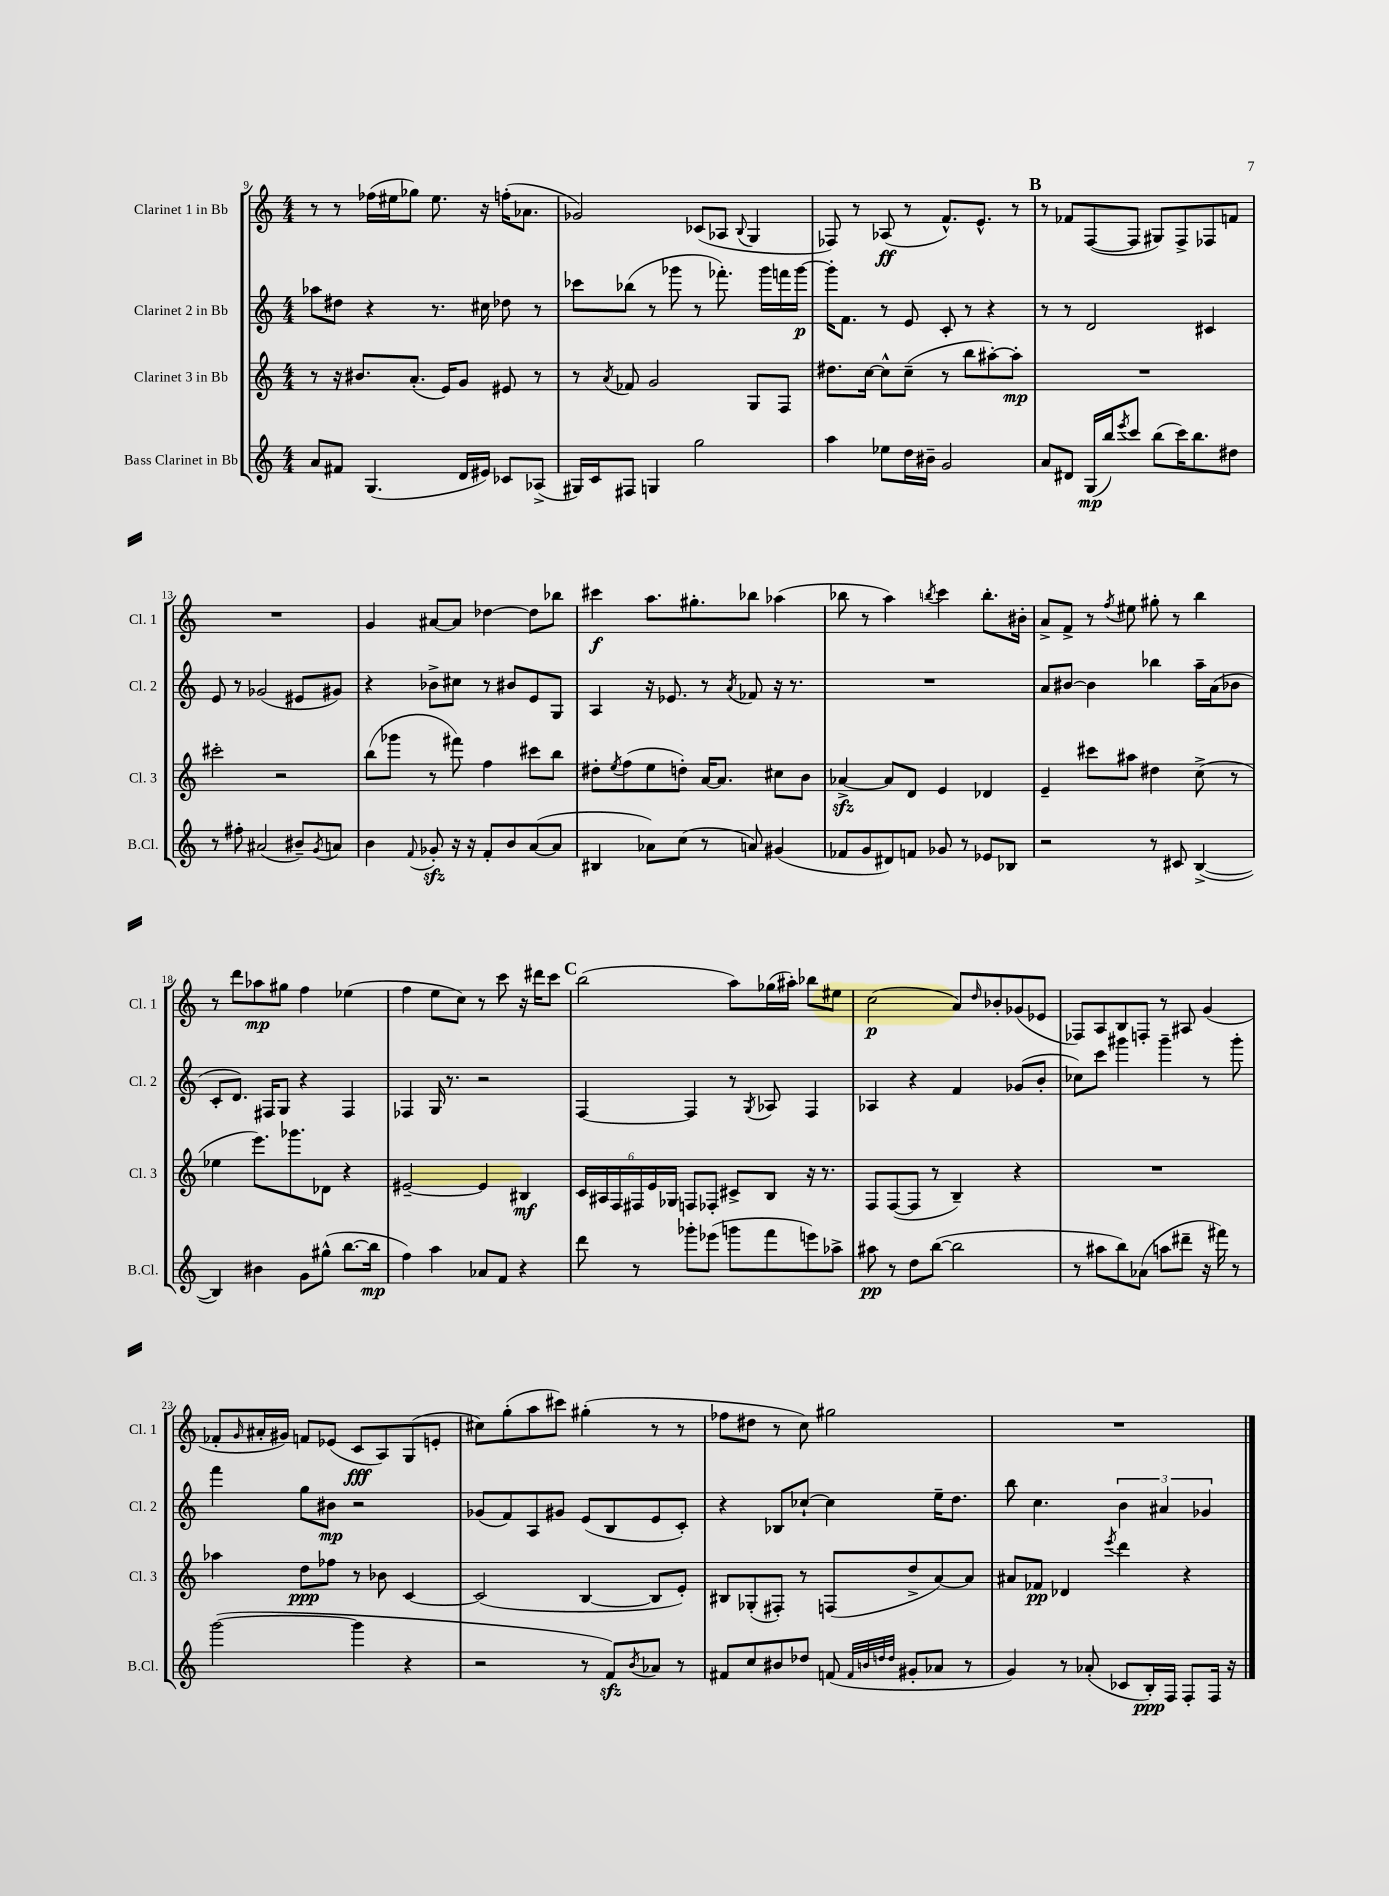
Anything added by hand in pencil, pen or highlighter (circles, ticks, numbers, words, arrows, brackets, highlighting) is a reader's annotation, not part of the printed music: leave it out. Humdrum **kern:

**kern	**kern	**kern	**kern
*staff4	*staff3	*staff2	*staff1
*clefG2	*clefG2	*clefG2	*clefG2
*k[]	*k[]	*k[]	*k[]
*M4/4	*M4/4	*M4/4	*M4/4
8a	8r	8aa-	8r
8f#	16r	8dd#	8r
.	8.b#	.	.
(4.G	.	4r	(16ff-
.	.	.	16ee#
.	(8.a'	.	8gg-)
.	.	8.r	8.ee#
.	16e)	.	.
16d	8g	.	.
16e#)	.	16cc#	16r
8c-	8e#	8dd-	(16ff'
.	.	.	8.a-
(8A-^	8r	8r	.
=	=	=	=
16G#)	8r	8ccc-	2g-)
16c	.	.	.
.	8qa	.	.
8F#	8f-	(8bb-	.
4G	2g	8r	.
.	.	8ggg-	.
2gg	.	8r	(8c-
.	.	8.fff-')	8A-
.	.	.	8qqB
.	8G	.	4G
.	.	16ggg-	.
.	8F	16fff	.
.	.	[16ggg-	.
=	=	=	=
4aa	8.dd#	16ggg-']	8F-)
.	.	8.f	.
.	.	.	8r
.	[16cc	.	.
8ee-	8cc^^]	8r	(8A-
16dd	(8cc~	8e	8r
16b#~	.	.	.
2g	8r	8c'	8.f^^)
.	8bb	8r	.
.	.	.	8.e^^
.	[8aa#')	4r	.
.	8aa#']	.	8r
=	=	=	=
8a	1r	8r	8r
8d#	.	8r	8f-
(16G	.	2d	([8F
16bb)	.	.	.
8qeee	.	.	.
8ccc	.	.	8F]
(8bb	.	.	8G#)
16ccc)	.	.	8F^
8.bb	.	.	.
.	.	4c#	8F-
8dd#	.	.	8f
=	=	=	=
8r	2ccc#'	8e	1r
8ff#'	.	8r	.
(2a#	.	(2g-	.
.	2r	.	.
8b#~)	.	8e#	.
8qg	.	.	.
8a	.	8g#)	.
=	=	=	=
4b	(8bb	4r	4g
.	8ggg-	.	.
8qqf	.	.	.
8g-'	8r	8b-^	[8a#
16r	8fff#)	8cc#	8a#]
16r	.	.	.
8f'	4ff	8r	[4dd-
8b	.	8b#	.
([8a	8ccc#	8e	8dd-]
8a]	8bb	8G	8bb-
=	=	=	=
4B#	8dd#'	4A	4ccc#
.	8qee	.	.
.	(8ff	.	.
8a-)	8ee	16r	8.aa
.	.	8.e-	.
(8cc	8dd')	.	.
.	.	.	8.gg#'
8r	[16a	8r	.
.	8.a]	.	.
.	.	8qa	.
8a)	.	8f-	8bb-
(4g#	8cc#	16r	(4aa-
.	.	8.r	.
.	8b	.	.
=	=	=	=
8f-	[4a-^	1r	8bb-
8g	.	.	8r
8d#)	8a-]	.	4aa)
8f	8d	.	.
.	.	.	8qbb
8g-	4e	.	4ccc
8r	.	.	.
8e-	4d-	.	8.bb'
8B-	.	.	.
.	.	.	16b#'
=	=	=	=
2r	4e~	8a	8a^
.	.	[8b#	8f^
.	8ccc#	4b#]	8r
.	.	.	8qff
.	8aa#	.	8ee#
8r	4dd#	4bb-	8gg#'
8c#	.	.	8r
([4B^	(8cc^	16aa~	4bb
.	.	(16a	.
.	8r	8b-	.
=	=	=	=
4B])	4ee-	8c'	8r
.	.	8.d)	8ddd
4b#	8.eee)	.	8aa-
.	.	16F#	.
.	.	8G	8gg#
.	8.ggg-	.	.
8g	.	4r	4ff
(8gg#^^	8d-	.	.
[8.bb	4r	4F#	(4ee-
16bb]	.	.	.
=	=	=	=
4ff)	[2e#~	4F-	4ff
4aa	.	16G	8ee
.	.	8.r	.
.	.	.	8cc)
8a-	4e#]	2r	8r
8f	.	.	8ccc
4r	4B#	.	16r
.	.	.	16ddd#
.	.	.	8ccc
=	=	=	=
8ddd	24c	[4F	(2bb
.	24A#	.	.
.	24F	.	.
8r	24F#	.	.
.	24e	.	.
.	24G-	.	.
8ggg-'	8F	4F]	.
(8eee-	8F-'	.	.
8ggg	8c#^	8r	8aa)
.	.	8qG	.
8fff	8B	8A-	(16gg-
.	.	.	16aa#')
8eee)	16r	4F	8bb-
.	8.r	.	.
8aa-^	.	.	8ee#
=	=	=	=
8aa#	8F	4A-	(2cc
8r	([8F	.	.
8dd	8F]	4r	.
([8bb	8r	.	.
2bb]	4B~)	4f	8a)
.	.	.	16qqdd
.	.	.	8b-'
.	4r	(8g-	(8g-
.	.	8b'	8e-
=	=	=	=
8r	1r	8cc-)	8F-)
8aa#	.	8ccc	8A
8bb)	.	4ggg#	8B
(8a-	.	.	8F'
8aa	.	4ggg#~	8r
8ddd#~	.	.	8A#
16r	.	8r	(4g
16fff#)	.	.	.
8r	.	8ggg#'	.
=	=	=	=
([2ggg	4aa-	4fff	8f-'
.	.	.	16qqg
.	.	.	16a#'
.	.	.	16g#)
.	8dd	8gg	8f
.	8ff-	8b#	(8e-
4ggg]	8r	2r	8c
.	8b-	.	8A)
4r	[4c	.	(8G
.	.	.	8e'
=	=	=	=
2r	(2c]	(8g-	8cc#)
.	.	8f)	(8gg'
.	.	8A	8aa
.	.	8g#	8ccc#)
8r	[4B	(8e	(4gg#'
8f)	.	8B	.
8qb	.	.	.
8a-	8B]	8e	8r
8r	8e')	8c')	8r
=	=	=	=
8f#	8B#	4r	8ff-
8cc	(8G-'	.	8dd#
8b#	8F#')	8B-	8r
8dd-	8r	[8cc-`	8cc)
(8f	(8F	4cc-]	2gg#
32qqf	.	.	.
32qqb	.	.	.
32qqdd	.	.	.
32qqdd	.	.	.
8g#'	8dd^	.	.
8a-	[8a)	16ee~	.
.	.	8.dd	.
8r	8a]	.	.
=	=	=	=
4g)	8a#	8bb	1r
.	8f-	4.cc	.
8r	4d-	.	.
(8a-'	.	.	.
.	8qeee	.	.
8c-	4ddd	6b	.
16B')	.	.	.
.	.	6a#	.
16F	.	.	.
8F'	4r	.	.
.	.	6g-	.
16F	.	.	.
16r	.	.	.
==	==	==	==
*-	*-	*-	*-
